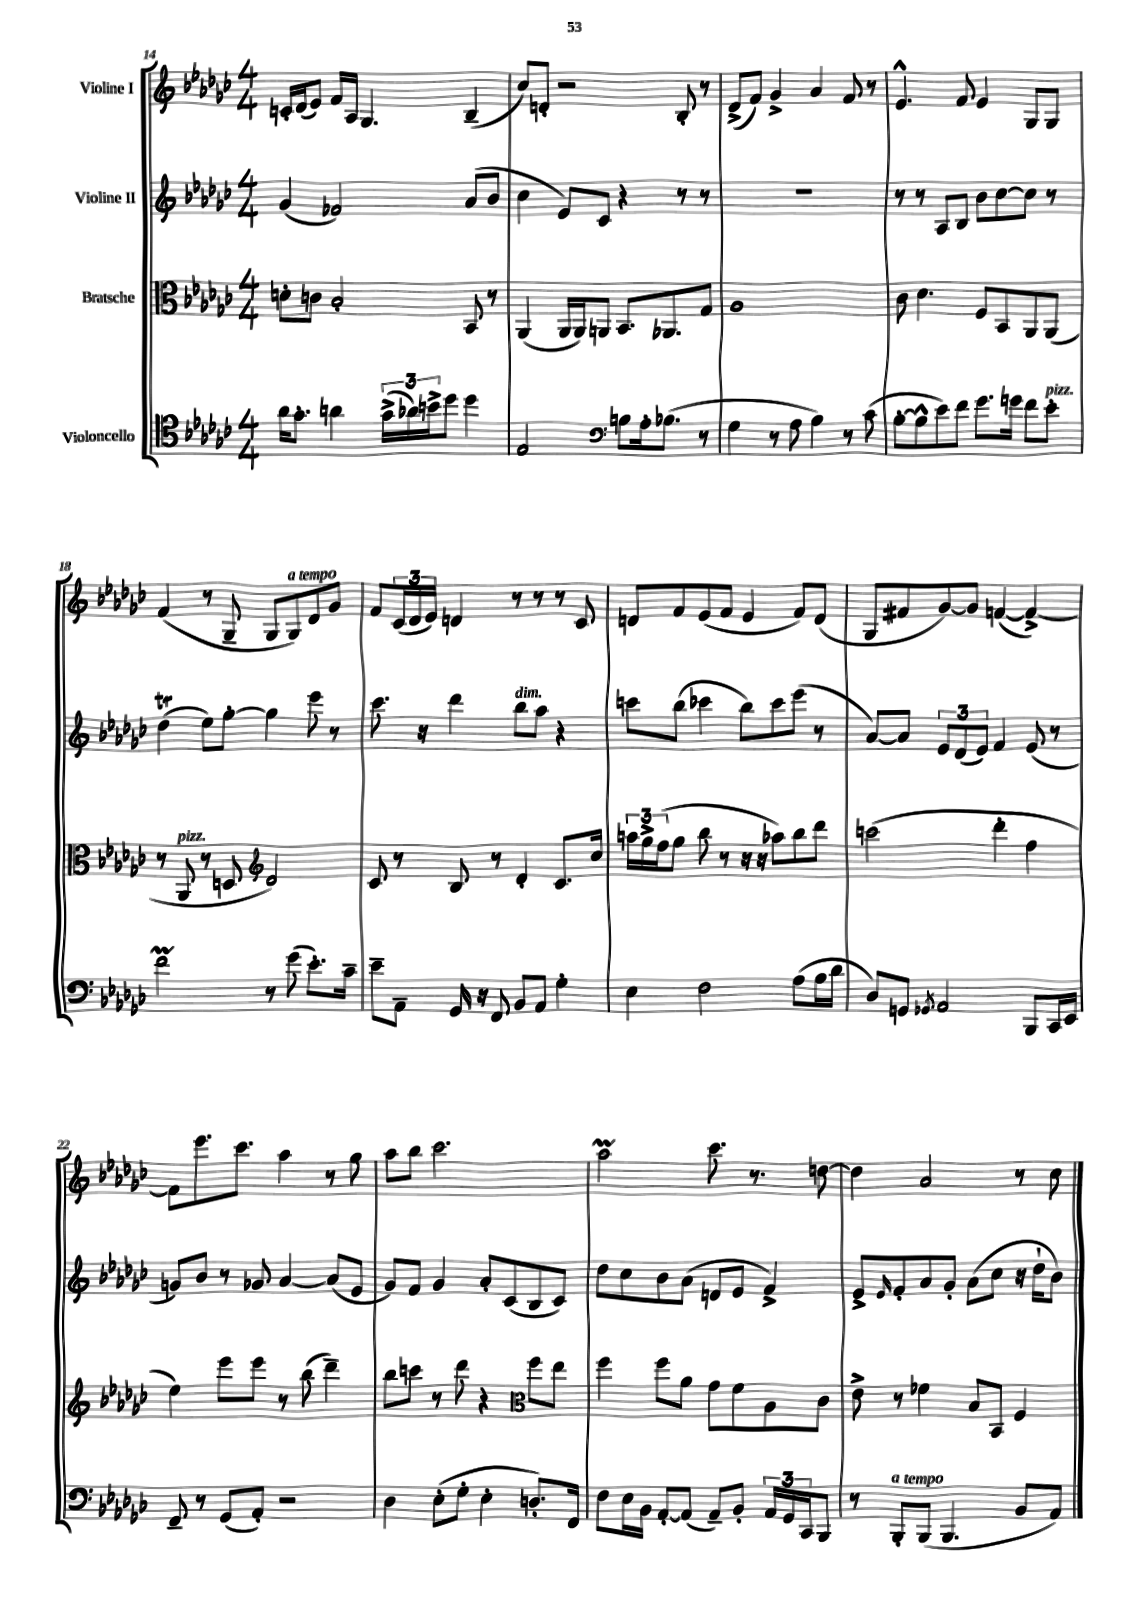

**kern	**kern	**kern	**kern
*staff4	*staff3	*staff2	*staff1
*clefC4	*clefC3	*clefG2	*clefG2
*k[b-e-a-d-g-c-]	*k[b-e-a-d-g-c-]	*k[b-e-a-d-g-c-]	*k[b-e-a-d-g-c-]
*M4/4	*M4/4	*M4/4	*M4/4
16a-	8d'	(4g-	16c'
8.g-'	.	.	(16d-
.	8c	.	8e-)
4a	2B-'	2f-)	16f
.	.	.	16A-
.	.	.	4.G-
(24g-^	.	.	.
24a-)	.	.	.
24b^	.	.	.
8dd-	.	.	.
4dd-	8BB-	(8a-	(4B-~
.	8r	8b-	.
=	=	=	=
2E-	(4AA-	4cc-	8cc-)
.	.	.	8d'
.	16AA-	8e-)	2r
.	16AA-)	.	.
.	8AA	8c-	.
*clefF4	*	*	*
8B	8.BB-	4r	.
16A-'	.	.	.
(8.B-	8.AA-	.	.
.	.	8r	8B-'
8r	8G-	8r	8r
=	=	=	=
4G-	1A-	1r	(8d-^
.	.	.	8f)
8r	.	.	4g-^
8A-	.	.	.
4B-)	.	.	4a-
8r	.	.	8f
(8c-	.	.	8r
=	=	=	=
[8B-'	8c-	8r	4.e-^^
8B-^^]	4.d-	8r	.
8e-)	.	8A-	.
8f	.	8B-	8f
8.g-	8F	8b-	4e-
.	8BB-	[8cc-	.
16g	.	.	.
8f	8AA-	8cc-]	8G-
8e-'	(8AA-	8r	8G-
=	=	=	=
2f	8r	(4dd-	(4f
.	8AA-	.	.
.	8r	8ee-)	8r
.	8D	[8gg-'	8G-~
*	*clefG2	*	*
8r	2d-)	4gg-]	8G-
(8g-	.	.	8G-)
8.e-')	.	8eee-	8d-
.	.	8r	8g-
16c-~	.	.	.
=	=	=	=
8e-~	8c-	8.ccc-	8f
8AA-~	8r	.	(24c-
.	.	.	24d-
.	.	16r	.
.	.	.	24e-)
16GG-	8B-	4ddd-	4d
16r	.	.	.
8FF	8r	.	.
8BB-	4d-'	8bb-	8r
8AA-	.	8aa-	8r
4G-'	8.c-	4r	8r
.	.	.	8c-
.	16cc-	.	.
=	=	=	=
4E-	24aa	8ccc	8d
.	24gg-^	.	.
.	(24ff	.	.
.	8gg-	(8bb-	8f
2F	8bb-	4ccc-	(8e-
.	8r	.	8f
.	16r	8bb-)	4e-
.	16r	.	.
.	8aa-)	8ccc-	.
(8A-	8bb-	(8eee-	8f)
16B-	8ddd-	8r	(8d
16d-	.	.	.
=	=	=	=
8D-)	(2ccc	[8a-)	8G-
8GG	.	8a-]	8f#
8qGG-	.	.	.
2AA-	.	12e-	[8g-)
.	.	(12d-	.
.	.	.	8g-]
.	.	12e-)	.
.	4ddd-'	4f	([4f
8BBB-	4ff	(8e-	4f^_)
16CC-	.	8r	.
16EE-	.	.	.
=	=	=	=
8FF~	4ee-)	8g)	8f]
8r	.	8b-	8.eee-
(8GG-	8eee-	8r	.
.	.	.	8.ccc-
8AA-')	8eee-	8g-	.
2r	8r	[4a-	4aa-
.	(8bb-	.	.
.	4ddd-~)	(8a-]	8r
.	.	8e-	8gg-
=	=	=	=
4D-	8bb-	8g-)	8aa-
.	8ccc	8f	8bb-
(8E-'	8r	4g-	2.ccc-
8G-'	8ddd-	.	.
4E-'	4r	8a-'	.
.	.	(8c-	.
*	*clefC3	*	*
8.D')	8ff	8B-	.
.	8ee-	8c-)	.
16FF	.	.	.
=	=	=	=
8F	4ff	8dd-	2aa-
16E-	.	8cc-	.
16BB-	.	.	.
[8AA-'	8ff	8b-	.
(8AA-]	8a-	(8a-	.
8AA-~)	8g-	8d	8.ccc-
8BB-'	8f	8e-	.
.	.	.	8.r
24AA-	8A-	4f^)	.
24GG-	.	.	.
24CC-	.	.	.
8BBB-	8c-	.	[8dd
=	=	=	=
8r	8e-^	8e-^	4dd]
.	.	16qqe-	.
8BBB-'	8r	8f'	.
(8BBB-	4f-	8a-	2a-
4.BBB-	.	8g-'	.
.	8B-	(8a-	.
.	8BB-	8cc-	.
8BB-	4F	16r	8r
.	.	16dd-`	.
8AA-)	.	8b-)	8cc-
==	==	==	==
*-	*-	*-	*-
